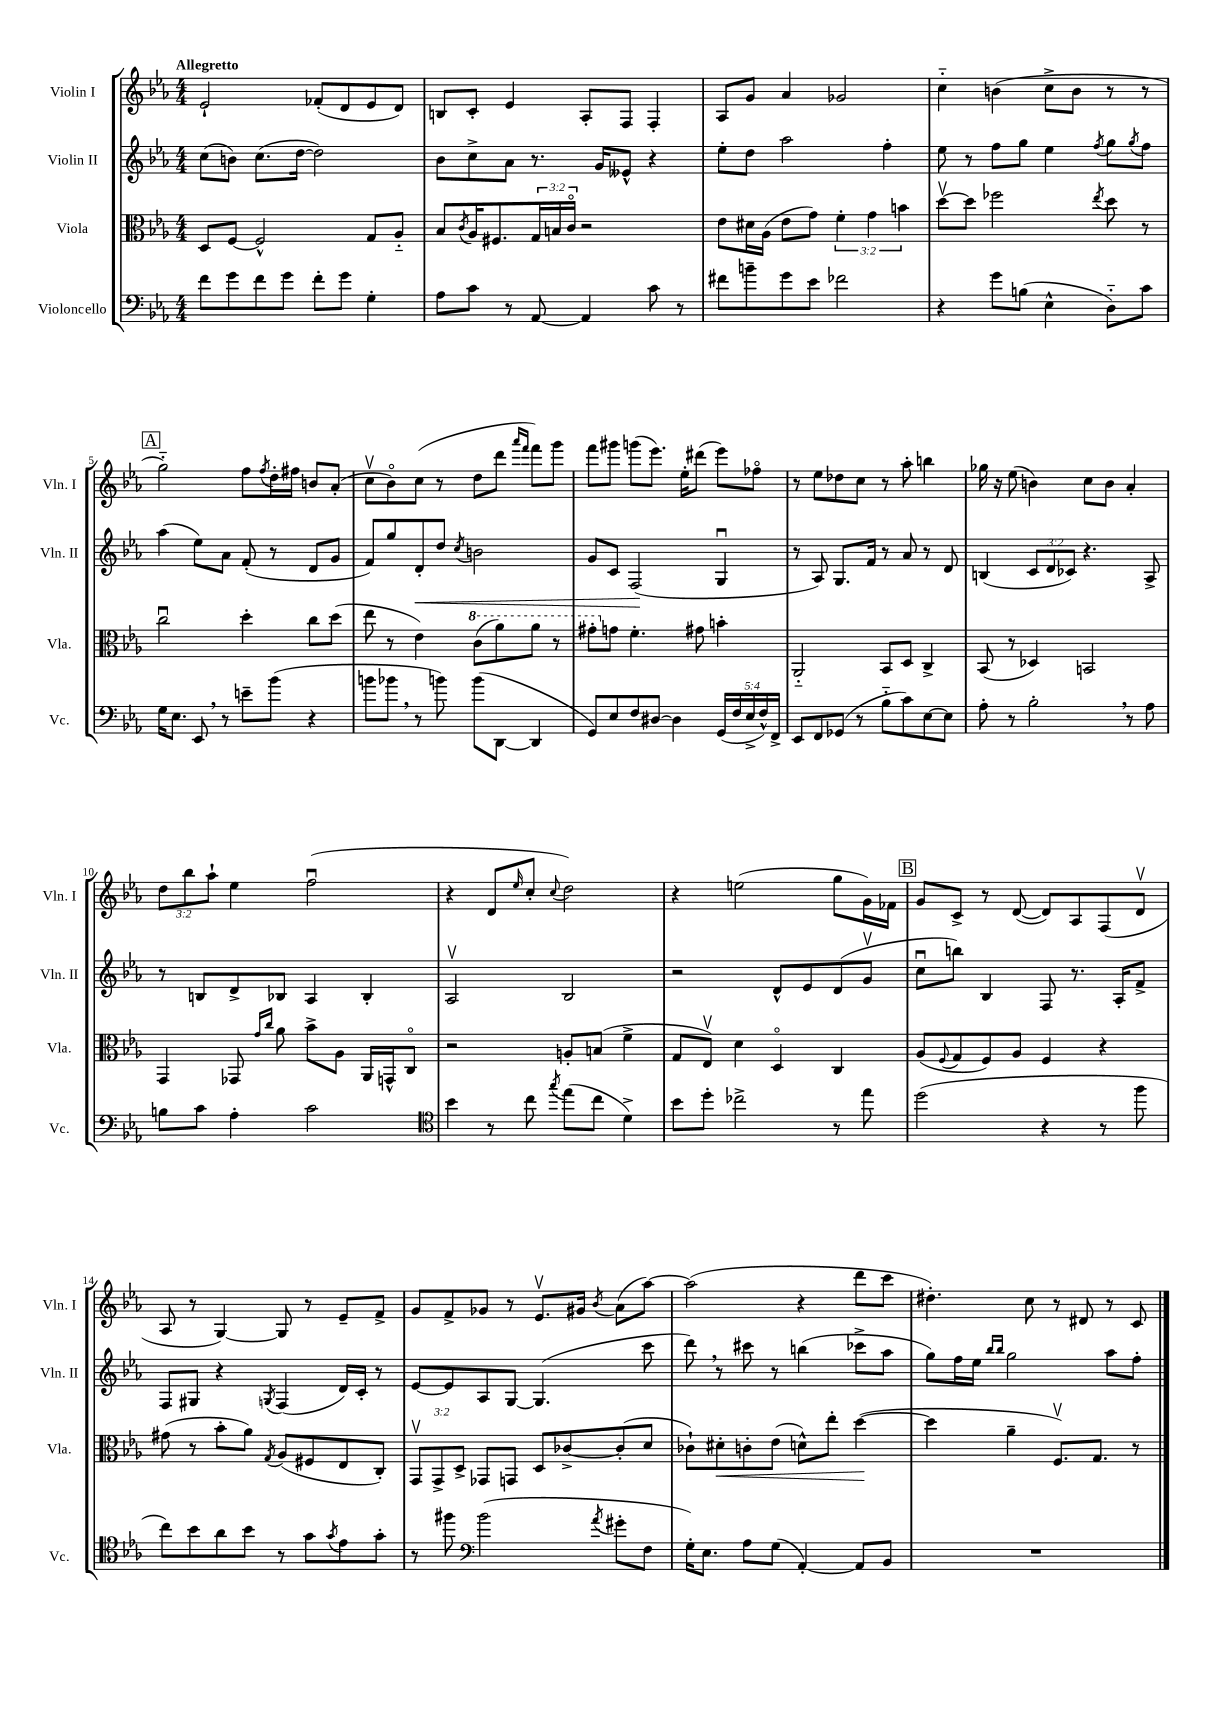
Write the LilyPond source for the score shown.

<<
\new StaffGroup <<
\new Staff = "s0" \with { instrumentName = "Violin I" shortInstrumentName = "Vln. I" } {
    \clef treble \key ees \major \numericTimeSignature \time 4/4 \override Staff.TupletNumber.text = #tuplet-number::calc-fraction-text \tempo "Allegretto"
    ees'2-! fes'8-.( d'8 ees'8 d'8) |
    b8 c'8-. ees'4 aes8-. f8 f4-. |
    aes8 g'8 aes'4 ges'2 |
    c''4-_ b'4( c''8-> b'8 r8 r8 |
    \mark \markup { \box "A" } g''2-_) f''8 \acciaccatura { f''8 } d''16-. fis''16 b'8 aes'8-.( |
    c''8\upbow bes'8\flageolet) c''8( r8 d''8 d'''8 \grace { aes'''16 f'''16 } f'''8) g'''8 |
    f'''8 gis'''8 g'''8( ees'''8.) ees''16-. dis'''8( ees'''8) fes''8\flageolet |
    r8 ees''8 des''8 c''8 r8 aes''8-. b''4 |
    ges''16 r16 ees''8( b'4) c''8 b'8 aes'4-. |
    \tuplet 3/2 { d''8 bes''8 aes''8-! } ees''4 f''2\downbow( |
    r4 d'8 \grace { ees''16 } c''8-. \appoggiatura { c''8 } d''2) |
    r4 e''2( g''8 g'16) fes'16 |
    \mark \markup { \box "B" } g'8 c'8-> r8 d'8~( d'8) aes8 f8( d'8\upbow |
    aes8 r8 g4~) g8 r8 ees'8-- f'8-> |
    g'8 f'8-> ges'8 r8 ees'8.\upbow gis'16 \acciaccatura { bes'8 } aes'8( aes''8~) |
    aes''2( r4 d'''8 c'''8 |
    dis''4.-.) c''8 r8 dis'8 r8 c'8 \bar "|." |
}
\new Staff = "s1" \with { instrumentName = "Violin II" shortInstrumentName = "Vln. II" } {
    \clef treble \key ees \major \numericTimeSignature \time 4/4 \override Staff.TupletNumber.text = #tuplet-number::calc-fraction-text
    c''8( b'8) c''8.( d''16~ d''2) |
    bes'8 c''8-> aes'8 r8. g'16 eeses'8-^ r4 |
    ees''8-. d''8 aes''2 f''4-. |
    ees''8 r8 f''8 g''8 ees''4 \acciaccatura { f''8 } g''8 \acciaccatura { g''8 } f''8 |
    \mark \markup { \box "A" } aes''4( ees''8) aes'8 f'8-.( r8 d'8 g'8 |
    f'8) g''8 d'8-.\< d''8 \acciaccatura { c''8 } b'2 |
    g'8 c'8 f2\!( g4\downbow |
    r8 aes8) g8. f'16 r8 aes'8 r8 d'8 |
    b4( \tuplet 3/2 { c'8 d'8 ces'8) } r4. aes8-> |
    r8 b8 d'8-> bes8 aes4 bes4-. |
    aes2\upbow bes2 |
    r2 d'8-^ ees'8 d'8( g'8\upbow |
    \mark \markup { \box "B" } c''8\downbow b''8) bes4 f8 r8. aes16-. f'8-> |
    f8 gis8 r4 \acciaccatura { g8 } f4( d'16) c'16-. r8 |
    ees'8~ ees'8 aes8 g8~ g4.( c'''8 |
    d'''8) \breathe r8 cis'''8 r8 b''4( ces'''8-> aes''8 |
    g''8) f''16 ees''16 \grace { bes''16 bes''16 } g''2 aes''8 f''8-. \bar "|." |
}
\new Staff = "s2" \with { instrumentName = "Viola" shortInstrumentName = "Vla." } {
    \clef alto \key ees \major \numericTimeSignature \time 4/4 \override Staff.TupletNumber.text = #tuplet-number::calc-fraction-text
    d8 f8~ f2-^ g8 aes8-_ |
    bes8 \acciaccatura { c'8 } aes16 fis8. \tuplet 3/2 { g16 b16 c'16\flageolet } r2 |
    ees'8 dis'16 aes16( ees'8 g'8) \tuplet 3/2 { f'4-. g'4 b'4 } |
    d''8~\upbow d''8 fes''2 \acciaccatura { ees''8 } d''8 r8 |
    \mark \markup { \box "A" } c''2\downbow d''4-. c''8 d''8( |
    ees''8 r8 ees'4) \ottava #1 c''8( aes''8) aes''8 r8 |
    gis''8-. \ottava #0 g'!8 f'4.-. gis'8 b'4-. |
    aes,2-_ bes,8 d8 c4-> |
    bes,8( r8 des4) b,2 |
    g,4 ges,8 \grace { g'16 c''16 } aes'8 bes'8-> aes8 aes,16 g,16-^ c8\flageolet |
    r2 a8-. b8( f'4-> |
    g8 ees8\upbow) d'4 d4\flageolet c4 |
    \mark \markup { \box "B" } aes8( \appoggiatura { f8 } g8 f8) aes8 f4 r4 |
    gis'8( r8 bes'8-. aes'8) \acciaccatura { g8 } aes8( fis8 ees8 c8-.) |
    \tuplet 3/2 { g,8\upbow g,8-> d8-> } ges,8 g,8 d8 ces'8~-> ces'8-.( d'8 |
    ces'8-!) dis'8-.\< c'8-. ees'8( d'8-^) ees''8-. d''4~\!( |
    d''4 aes'4-- f8.\upbow) g8. r8 \bar "|." |
}
\new Staff = "s3" \with { instrumentName = "Violoncello" shortInstrumentName = "Vc." } {
    \clef bass \key ees \major \numericTimeSignature \time 4/4 \override Staff.TupletNumber.text = #tuplet-number::calc-fraction-text
    f'8 g'8 f'8 g'8 f'8-. g'8 g4-. |
    aes8 c'8 r8 aes,8~ aes,4 c'8 r8 |
    fis'8 b'8-- g'8 ees'8 fes'2 |
    r4 g'8 b8( ees4-^ d8-_) c'8 |
    \mark \markup { \box "A" } g16 ees8. ees,8 \breathe r8 e'8-- bes'8( r4 |
    b'8 bes'8 \breathe r8 b'8) b'8( d,8~ d,4 |
    g,8) ees8 f8 dis8~ dis4 \tuplet 5/4 { g,16( f16 ees16-> f16-^) f,16-> } |
    ees,8 f,8 ges,8( r8 bes8-_ c'8) ees8~ ees8 |
    aes8-. r8 bes2-. \breathe r8 aes8 |
    b8 c'8 aes4-. c'2 |
    \clef tenor bes'4 r8 c''8 \acciaccatura { g''8 } ees''8( c''8 d'4->) |
    bes'8 d''8-. ces''2-> r8 ees''8 |
    \mark \markup { \box "B" } d''2( r4 r8 f''8 |
    c''8) bes'8 aes'8 bes'8 r8 g'8 \acciaccatura { g'8 } ees'8 g'8-. |
    r8 fis''8 \clef bass bes'2( \acciaccatura { aes'8 } gis'8-. f8 |
    g16-.) ees8. aes8 g8( aes,4~-.) aes,8 bes,8 |
    R1 \bar "|." |
}
>>
>>
